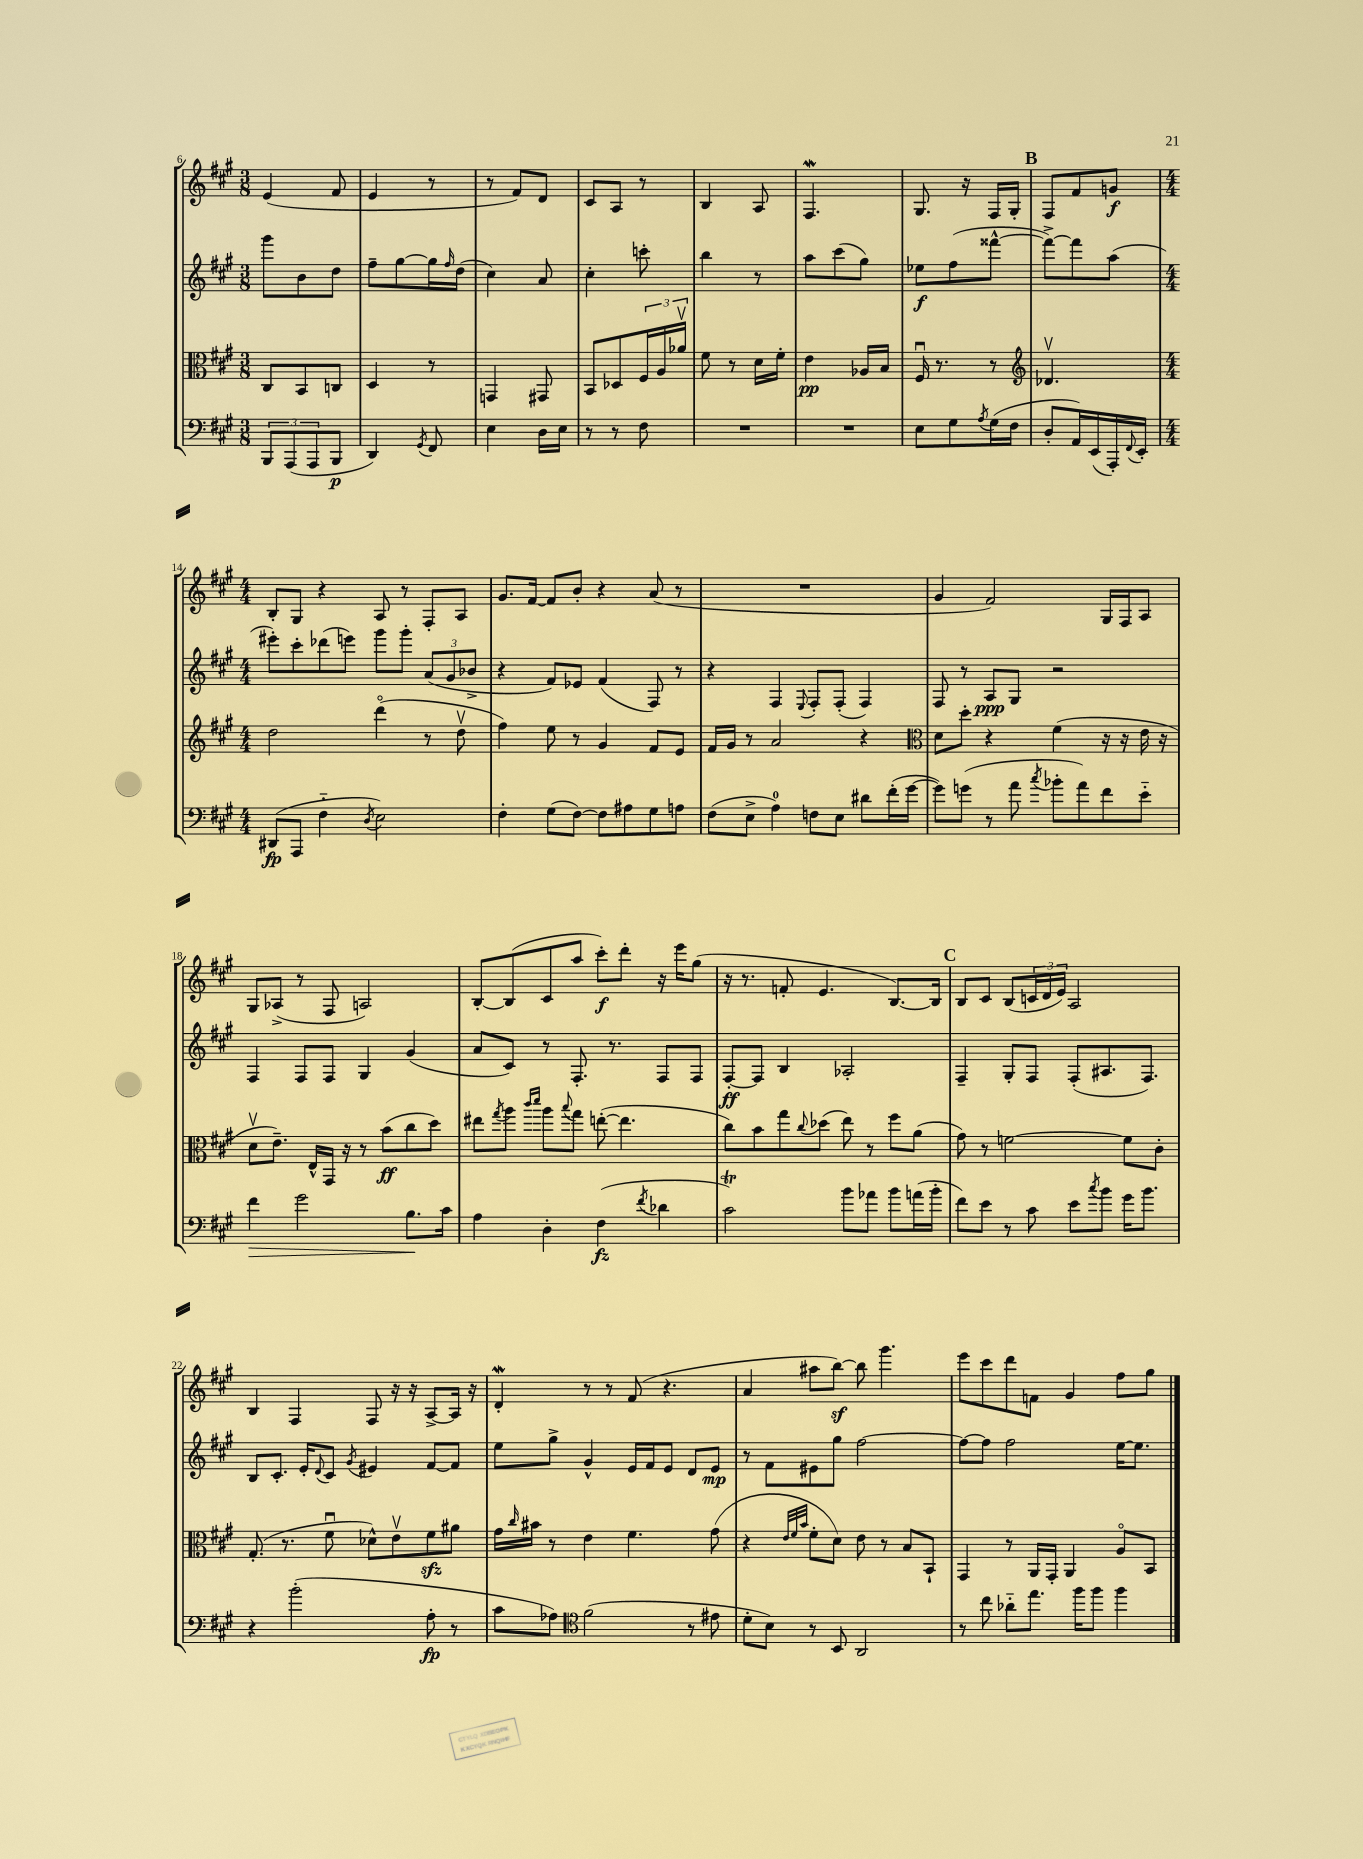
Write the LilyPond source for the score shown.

<<
\new StaffGroup <<
\new Staff = "s0" {
    \clef treble \key a \major \numericTimeSignature \time 3/8
    e'4( fis'8 |
    e'4 r8 |
    r8 fis'8) d'8 |
    cis'8 a8 r8 |
    b4 a8 |
    fis4.\mordent |
    gis8. r16 fis16 gis16-. |
    \mark \markup { \bold "B" } fis8 fis'8 g'8\f |
    \numericTimeSignature \time 4/4 b8-. gis8 r4 a8 r8 fis8-. a8 |
    gis'8. fis'16~ fis'8 b'8-. r4 a'8( r8 |
    R1 |
    gis'4 fis'2) gis16 fis16 a8 |
    gis8 aes8->( r8 fis8 a2) |
    b8~-. b8( cis'8 a''8 cis'''8-.\f) d'''8-. r16 e'''16 gis''8( |
    r16 r8. f'8-. e'4. b8.~) b16 |
    \mark \markup { \bold "C" } b8 cis'8 b8( \tuplet 3/2 { c'16 d'16 e'16) } a2 |
    b4 fis4 fis8 r16 r16 a8~-> a16 r16 |
    d'4-.\mordent r8 r8 fis'8( r4. |
    a'4 ais''8 b''8~\sf) b''8 gis'''4. |
    e'''8 cis'''8 d'''8 f'8 gis'4 fis''8 gis''8 \bar "|." |
}
\new Staff = "s1" {
    \clef treble \key a \major \numericTimeSignature \time 3/8
    gis'''8 b'8 d''8 |
    fis''8-- gis''8~ gis''16 \grace { fis''16 } d''16( |
    cis''4) a'8 |
    cis''4-. c'''8-. |
    b''4 r8 |
    a''8 cis'''8( gis''8) |
    ees''8\f fis''8( fisis'''8~-^ |
    \mark \markup { \bold "B" } fisis'''8~->) fisis'''8 a''8( |
    \numericTimeSignature \time 4/4 eis'''8-.) cis'''8-. des'''8( e'''8) gis'''8 gis'''8-. \tuplet 3/2 { a'8( gis'8 bes'8-> } |
    r4 fis'8) ees'8 fis'4( fis8) r8 |
    r4 fis4 \appoggiatura { e8 } fis8-. fis8-.( fis4) |
    fis8 r8 a8\ppp gis8 r2 |
    fis4 fis8 fis8 gis4 gis'4( |
    a'8 cis'8) r8 fis8.-. r8. fis8 fis8 |
    fis8~-.\ff fis8 b4 aes2-. |
    \mark \markup { \bold "C" } fis4-- gis8-. fis8 fis8-.( ais8. fis8.) |
    b8 cis'8.-. e'16-. \appoggiatura { d'8 } cis'8 \acciaccatura { gis'8 } eis'4 fis'8~ fis'8 |
    e''8 gis''8-> gis'4-^ e'16 fis'16 e'8 d'8 e'8\mp |
    r8 fis'8 eis'8 gis''8 fis''2~ |
    fis''8~ fis''8 fis''2 e''16~ e''8. \bar "|." |
}
\new Staff = "s2" {
    \clef alto \key a \major \numericTimeSignature \time 3/8
    cis8 b,8 c8 |
    d4 r8 |
    g,4 gis,8 |
    b,8 des8 \tuplet 3/2 { fis16 a16 aes'16\upbow } |
    fis'8 r8 d'16 fis'16-. |
    e'4\pp aes16 b16 |
    fis16\downbow r8. r8 |
    \mark \markup { \bold "B" } \clef treble des'4.\upbow |
    \numericTimeSignature \time 4/4 d''2 d'''4\flageolet( r8 d''8\upbow |
    fis''4) e''8 r8 gis'4 fis'8 e'8 |
    fis'16 gis'16 r8 a'2 r4 |
    \clef alto d'8 d''8-. r4 fis'4( r16 r16 e'16 r16 |
    d'8\upbow e'8.--) e16-^ gis,16 r16 r8 b'8\ff( cis''8 d''8) |
    eis''8 \acciaccatura { gis''8 } a''8 \grace { cis'''16 d'''16 } a''8 \appoggiatura { b''8 } gis''8 e''8~-.( e''4. |
    cis''8) b'8 gis''8 \appoggiatura { cis''8 } des''8( e''8) r8 fis''8 a'8( |
    \mark \markup { \bold "C" } gis'8) r8 f'2~ f'8 cis'8-. |
    gis8.-.( r8. fis'8\downbow des'8-^) e'8\upbow fis'8\sfz ais'8 |
    gis'16 \grace { cis''16 } bis'16 r8 e'4 fis'4. gis'8( |
    r4 \grace { e'32 fis'32 b'32 } fis'8-. d'8) e'8 r8 b8 b,8-! |
    gis,4 r8 a,16 gis,16-. a,4 a8\flageolet b,8 \bar "|." |
}
\new Staff = "s3" {
    \clef bass \key a \major \numericTimeSignature \time 3/8
    \tuplet 3/2 { b,,8 a,,8( a,,8 } b,,8\p |
    d,4) \acciaccatura { gis,8 } fis,8 |
    e4 d16 e16 |
    r8 r8 fis8 |
    R4. |
    R4. |
    e8 gis8 \acciaccatura { a8 } gis16( fis16 |
    \mark \markup { \bold "B" } d8-. a,16) e,16( a,,16-.) \appoggiatura { fis,8 } e,16-. |
    \numericTimeSignature \time 4/4 dis,8\fp( a,,8 fis4-_ \acciaccatura { d8 } e2) |
    fis4-. gis8( fis8~) fis8 ais8 gis8 a8 |
    fis8( e8-> a4-0) f8 e8 dis'8 fis'16-.( gis'16~ |
    gis'8) g'8( r8 a'8 \acciaccatura { cis''8 } bes'8-. a'8) fis'8 e'8-_ |
    fis'4\> gis'2 b8.\! cis'16 |
    a4 d4-. fis4\fz( \acciaccatura { fis'8 } des'4 |
    cis'2\trill) b'8 aes'8 b'8 a'16( b'16-. |
    \mark \markup { \bold "C" } fis'8) e'8 r8 cis'8 e'8 \acciaccatura { cis''8 } b'8 gis'16 b'8. |
    r4 b'2-.( a8-.\fp r8 |
    cis'8 aes8) \clef tenor fis'2( r8 eis'8 |
    d'8-. b8) r8 b,8 a,2 |
    r8 cis''8 aes'8-_ e''8. fis''16 fis''8 fis''4 \bar "|." |
}
>>
>>
\layout { \context { \Score currentBarNumber = #6 } }
